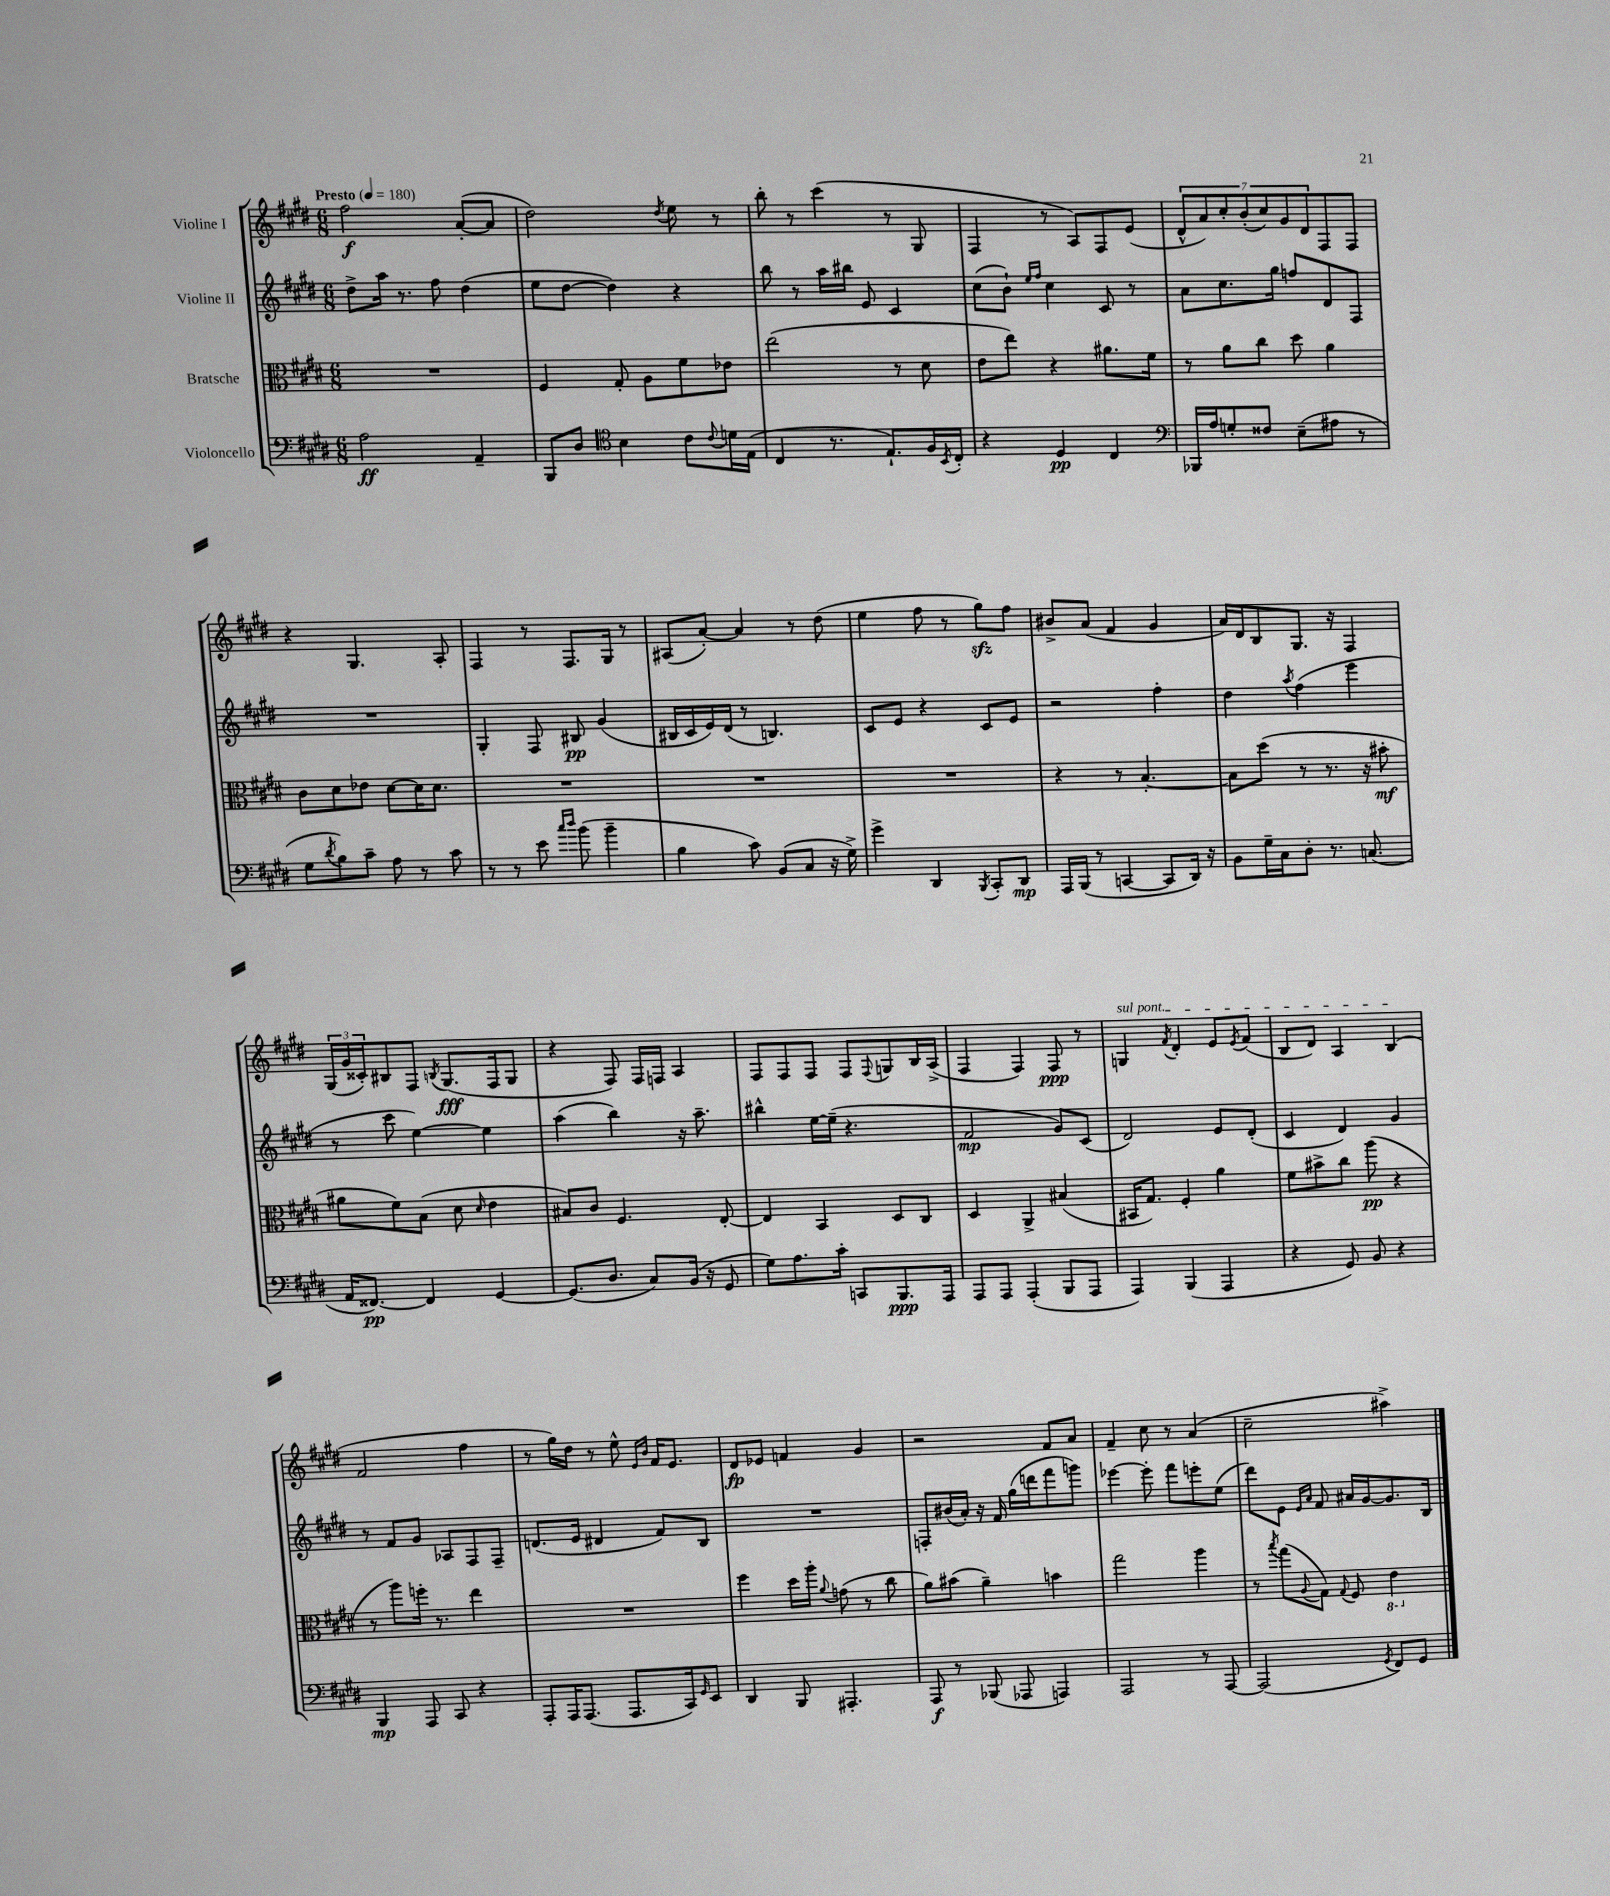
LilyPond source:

<<
\new StaffGroup <<
\new Staff = "s0" \with { instrumentName = "Violine I" } {
    \clef treble \key e \major \numericTimeSignature \time 6/8 \tempo "Presto" 4 = 180
    fis''2\f a'8~-.( a'8 |
    dis''2) \acciaccatura { dis''8 } e''8 r8 |
    b''8-. r8 cis'''4( r8 gis8 |
    fis4 r8 a8) fis8 e'8( |
    \tuplet 7/4 { dis'8-^ a'8) cis''8-. b'8-.( cis''8) gis'8 dis'8 } fis8 fis8 |
    r4 gis4. a8-. |
    fis4 r8 fis8. gis16 r8 |
    ais8( a'8~-.) a'4 r8 dis''8( |
    e''4 fis''8 r8 gis''8\sfz) fis''8 |
    bis'8-> a'8( fis'4 gis'4 |
    a'16) dis'16 b8 gis8. r16 fis4 |
    \tuplet 3/2 { gis16( gis'16 cisis'16-.) } bis8 fis8 \acciaccatura { b8 } gis8.\fff( fis16 gis8 |
    r4 fis8) fis16 f16 a4 |
    fis8 fis8 fis8 fis8 \appoggiatura { fis8 } g8 b16 a16->( |
    fis4 fis4) fis8\ppp r8 |
    \once \override TextSpanner.bound-details.left.text = \markup { \italic "sul pont." } g4\startTextSpan \acciaccatura { fis'8 } dis'4-. e'8 \acciaccatura { e'8 } fis'8( |
    b8 dis'8) a4 b4\stopTextSpan( |
    fis'2 fis''4 |
    r8 gis''16) dis''16 r8 e''8-^ \grace { e'16 b'16 } fis'16 e'8. |
    dis'8\fp ees'8 f'4 gis'4 |
    r2 fis'8 a'8 |
    fis'4-- cis''8 r8 a'4( |
    cis''2-- ais''4->) \bar "|." |
}
\new Staff = "s1" \with { instrumentName = "Violine II" } {
    \clef treble \key e \major \numericTimeSignature \time 6/8
    dis''8-> a''16 r8. fis''8 dis''4( |
    e''8 dis''8~ dis''4) r4 |
    b''8 r8 a''16 bis''16 e'8 cis'4 |
    cis''8( b'8-!) \grace { e''16 fis''16 } cis''4 cis'8 r8 |
    a'8 cis''8. gis''16 f''8 dis'8 fis8 |
    R2. |
    gis4-. fis8 bis8\pp gis'4( |
    bis16 cis'16 e'16) dis'16( r8 b4.) |
    cis'8 e'8 r4 cis'8 e'8 |
    r2 fis''4-. |
    dis''4 \acciaccatura { a''8 } fis''4( e'''4 |
    r8 cis'''8 e''4~) e''4 |
    a''4( b''4) r16 a''8.-- |
    bis''4-^ e''16~ e''16--( r4. |
    fis'2\mp gis'8) cis'8( |
    dis'2) e'8 dis'8-.( |
    cis'4 dis'4) gis'4 |
    r8 fis'8 gis'8 aes8 fis8 fis8-- |
    d'8.( e'16 dis'4 fis'8) b8 |
    R2. |
    f8-. bis'16( a'16-.) r16 fis'16 gis''16( d'''16 fis'''8 g'''8) |
    ees'''4~ ees'''8-. fis'''8 e'''8-. e''8( |
    dis'''8) e'8 \grace { e'16 a'16 } fis'8 ais'16 gis'16~ gis'8. b16 \bar "|." |
}
\new Staff = "s2" \with { instrumentName = "Bratsche" } {
    \clef alto \key e \major \numericTimeSignature \time 6/8
    R2. |
    fis4 gis8-. a8 fis'8 ees'8 |
    e''2( r8 dis'8 |
    e'8 e''8) r4 ais'8. fis'16 |
    r8 a'8 cis''8 dis''8 a'4 |
    cis'8 dis'8 ees'8 dis'8~ dis'16 dis'8. |
    R2. |
    R2. |
    R2. |
    r4 r8 b4.~-. |
    b8 dis''8( r8 r8. r16 bis'8-.\mf |
    ais'8 fis'8) b8( dis'8 \grace { dis'16 } e'4 |
    bis8) cis'8 fis4. e8~-. |
    e4 b,4 dis8 cis8 |
    dis4 a,4-> bis4( |
    bis,16 gis8.) fis4-. a'4 |
    fis'8 bis'8-> cis''8 a''8\pp( r4 |
    r8 a''8) f''16-. r8. e''4 |
    R2. |
    fis''4 dis''16 a''16-. \appoggiatura { a'8 } g'8( r8 cis''8 |
    a'8) bis'8( a'4--) b'4 |
    gis''2 a''4 |
    r8 \acciaccatura { b''8 } gis''8( \appoggiatura { a8 } gis8) \appoggiatura { gis8 } fis8 \ottava #-1 e4 \ottava #0 \bar "|." |
}
\new Staff = "s3" \with { instrumentName = "Violoncello" } {
    \clef bass \key e \major \numericTimeSignature \time 6/8
    a2\ff a,4-- |
    b,,8 dis8 \clef tenor b4 cis'8 \appoggiatura { cis'8 } d'16 e16( |
    cis4 r8. e8.-!) fis16 \acciaccatura { b,8 } cis16-. |
    r4 dis4\pp cis4 |
    \clef bass bes,,16 a16 g8-. fisis8 e8--( ais8 r8 |
    gis8 \acciaccatura { dis'8 } b8) cis'8-- a8 r8 cis'8 |
    r8 r8 e'8 \grace { cis''16 dis''16 } b'8( b'4-- |
    b4 cis'8) b,8( cis8 r16 gis16->) |
    gis'4-> dis,4 \acciaccatura { b,,8 } cis,8-. dis,8\mp |
    a,,16 b,,16( r8 c,4~ c,8 dis,16) r16 |
    b,8 gis16-- cis16 dis8-. r8. c8.( |
    a,16 fisis,8.~\pp) fisis,4 gis,4~ |
    gis,8.( dis8. cis8) b,16( r16 gis,8 |
    gis8) a8. cis'16-. c,8 b,,8.\ppp a,,16 |
    a,,8 a,,8 a,,4-.( b,,8 a,,8 |
    a,,4) b,,4( a,,4 |
    r4 gis,8) b,8 r4 |
    b,,4\mp a,,8 cis,8 r4 |
    a,,8-. a,,16 a,,8.( a,,8. cis,16) \grace { gis,16 } e,8 |
    dis,4 b,,8 ais,,4.-. |
    a,,8\f r8 bes,,8( aes,,8 a,,4) |
    a,,2 r8 a,,8~ |
    a,,2( \acciaccatura { gis,8 } fis,8) gis,8 \bar "|." |
}
>>
>>
\layout { \context { \Score \remove "Bar_number_engraver" } }
